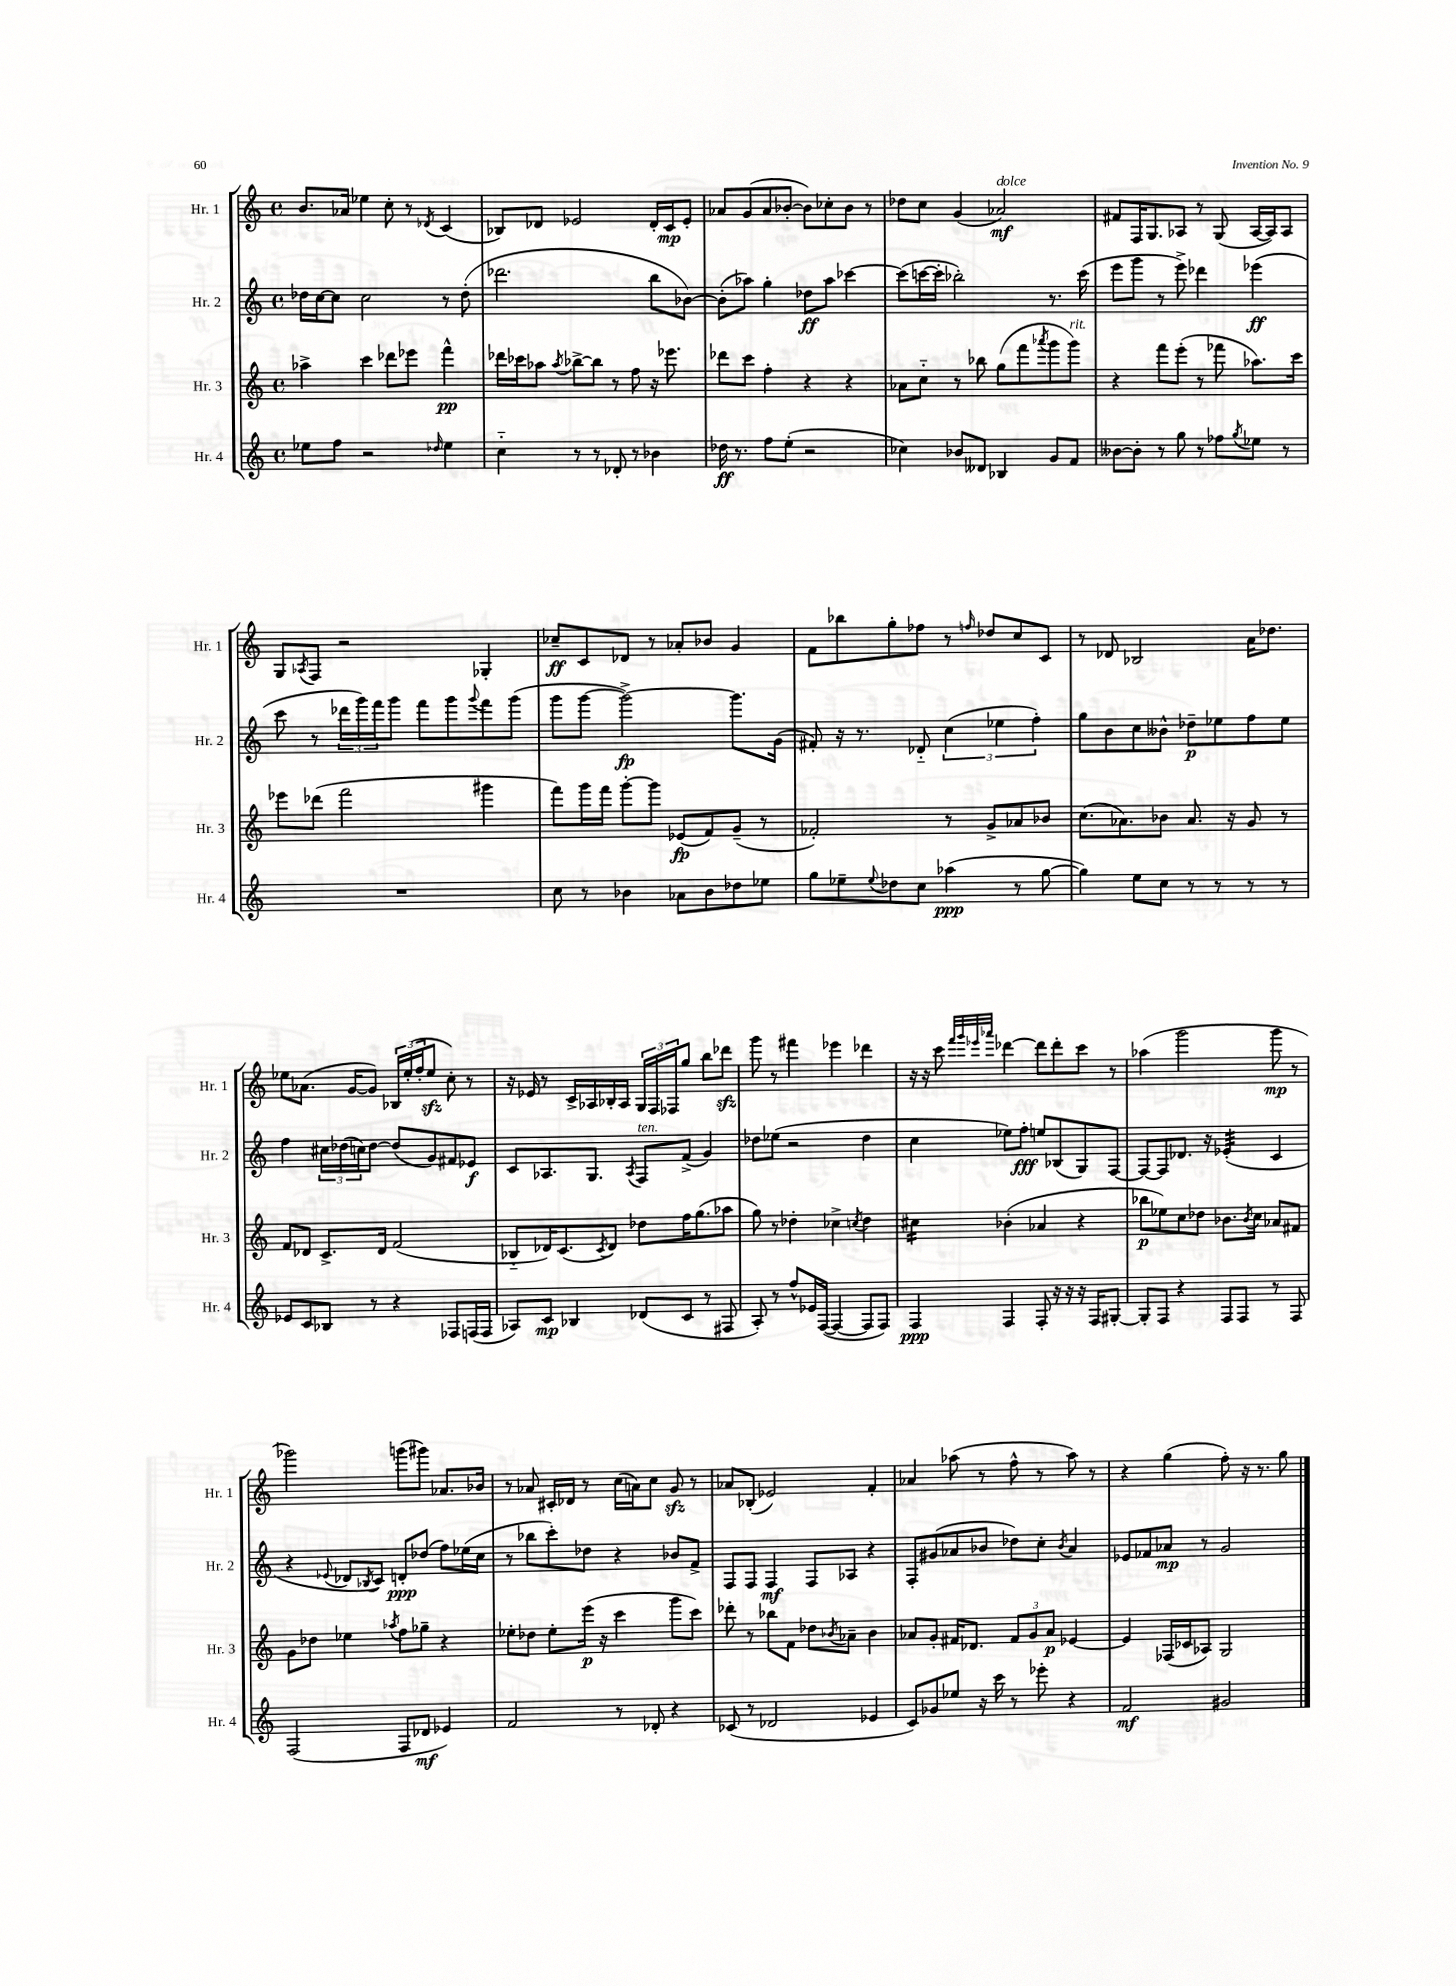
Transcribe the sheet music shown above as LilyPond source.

<<
\new StaffGroup <<
\new Staff = "s0" \with { instrumentName = "Hr. 1" shortInstrumentName = "Hr. 1" } {
    \clef treble \key c \major \defaultTimeSignature \time 4/4
    b'8. aes'16 ees''4 c''8-. r8 \acciaccatura { des'8 } c'4( |
    bes8) des'8 ees'2 des'16-. c'16\mp ees'8-. |
    aes'8 g'8( aes'8 bes'8~-. bes'8) ces''8-. bes'8 r8 |
    des''8 c''8 g'4( aes'2\mf^\markup { \italic "dolce" }) |
    fis'8 f16 g8. aes8 r8 g8( aes16~ aes16) aes8 |
    g8 \acciaccatura { aes8 } f8 r2 ges4-. |
    ces''8--\ff c'8 des'8 r8 aes'8-. bes'8 g'4 |
    f'8 bes''8 g''8-. fes''8 r8 \grace { f''16 } des''8 c''8 c'8 |
    r8 des'8 bes2 a'16 des''8. |
    ees''8 aes'8.( g'16~ g'8) \tuplet 3/2 { bes16 ees''16-.( f''16-. } ees''8\sfz c''8-.) r8 |
    r16 ees'16 r8 c'16-> aes16 bes16-. aes16 \tuplet 3/2 { g16 f16 fes16 } g''8 b''8 des'''8\sfz |
    g'''8 r8 fis'''4 ees'''4 des'''4 |
    r16 r16 c'''8 \grace { f'''32 g'''32 ees'''32 aes'''32 } des'''4~ des'''8 des'''8-. c'''8 r8 |
    aes''4( g'''2 g'''8\mp r8 |
    ges'''2) g'''8( gis'''8) aes'8. bes'16 |
    r8 aes'8 cis'16-. des'16 r8 c''16( a'16) c''8 g'8\sfz r8 |
    aes'8 bes8-.( ees'2) f'4-. |
    aes'4 aes''8( r8 f''8-^ r8 aes''8) r8 |
    r4 g''4( f''8-.) r16 r8. g''8 \bar "|." |
}
\new Staff = "s1" \with { instrumentName = "Hr. 2" shortInstrumentName = "Hr. 2" } {
    \clef treble \key c \major \defaultTimeSignature \time 4/4
    des''16 c''16~ c''8 c''2 r8 des''8-.( |
    des'''2. b''8 bes'8~) |
    bes'8-.( aes''8) g''4-. des''8\ff aes''8 ces'''4~ |
    ces'''8( c'''16~ c'''16-. bes''2-.) r8. c'''16( |
    e'''8 g'''8 r8 e'''8->) des'''4 ees'''4\ff( |
    c'''8 r8 \tuplet 3/2 { des'''16 g'''16) f'''16 } g'''8 f'''8 g'''8 \appoggiatura { g'''8 } f'''8 g'''8( |
    g'''8 g'''8~ g'''2~->\fp) g'''8. g'16( |
    fis'8-.) r16 r8. des'8-_ \tuplet 3/2 { c''4( ees''4 f''4-.) } |
    g''8 b'8 c''8 beses'8-^ des''8--\p ees''8 f''8 ees''8 |
    f''4 \tuplet 3/2 { cis''16 des''16( c''16) } des''8~ des''8( g'8) fis'8 ees'8\f |
    c'8 aes8. g8. \acciaccatura { aes8 } f8^\markup { \italic "ten." } f'8->( g'4) |
    des''8 ees''8( r2 des''4 |
    c''4 ees''8) f''8-.\fff e''8 bes8( g8) f8~ |
    f8~ f8 des'8. r16 ees'4:32-.( c'4 |
    r4 \appoggiatura { ees'8 } des'8 \acciaccatura { bes8 } c'8) d'8-.\ppp des''8( f''8) ees''16( c''16 |
    r8 bes''8 c'''8-.) des''8 r4 bes'8 f'8-> |
    f8 f8 f4\mf f8 aes8 r4 |
    f8-. gis'8( aes'8 bes'8 des''8) c''8-. \acciaccatura { bes'8 } aes'4 |
    ees'8 fes'8 aes'8\mp r8 g'2 \bar "|." |
}
\new Staff = "s2" \with { instrumentName = "Hr. 3" shortInstrumentName = "Hr. 3" } {
    \clef treble \key c \major \defaultTimeSignature \time 4/4
    aes''4-> c'''4 des'''8 ees'''8 f'''4-^\pp |
    des'''16 ces'''16 aes''8 \acciaccatura { aes''8 } bes''8~-> bes''8 r8 f''8 r16 ees'''8. |
    des'''8 c'''8 f''4-. r4 r4 |
    aes'8 c''8-_ r8 bes''8 g''8( f'''8 \acciaccatura { aes'''8 } g'''8 g'''8^\markup { \italic "rit." }) |
    r4 f'''8 e'''8-.( r8 fes'''8 aes''8.) c'''16 |
    ees'''8 des'''8( f'''2 gis'''4 |
    f'''8) g'''16 f'''16 g'''8~-. g'''8 ees'8\fp( f'8) g'8--( r8 |
    fes'2-.) r8 g'8-> aes'8 bes'8 |
    c''8.( aes'8.) bes'8 aes'8. r16 g'8 r8 |
    f'8 des'8 c'8.-> des'16 f'2( |
    bes8-_ des'16) c'8.( \acciaccatura { c'8 } des'8) des''8 f''16 g''8.( aes''8 |
    g''8) r8 des''4-. ces''4-> \acciaccatura { c''8 } des''4 |
    cis''4:16 bes'4-.( aes'4 r4 |
    bes''8\p ees''8) c''8 des''8 bes'8. \acciaccatura { bes'8 } c''16 aes'8 fis'8 |
    g'8 des''8 ees''4 \acciaccatura { aes''8 } f''8 ges''8-- r4 |
    ees''8-. des''8 ees''8-. e'''16\p( r16 c'''4 g'''8 c'''8) |
    des'''8-. r8 bes''8 f'8 des''8 \acciaccatura { bes'8 } aes'8-- bes'4 |
    aes'8 g'8-. fis'16 des'8. \tuplet 3/2 { fis'8 g'8 aes'8\p } ees'4~ |
    ees'4 fes16( ces'16 aes8) g2 \bar "|." |
}
\new Staff = "s3" \with { instrumentName = "Hr. 4" shortInstrumentName = "Hr. 4" } {
    \clef treble \key c \major \defaultTimeSignature \time 4/4
    ees''8 f''8 r2 \grace { des''16 } ees''4 |
    c''4-_ r8 r8 des'8-. r8 bes'4 |
    des''16\ff r8. f''8 e''8-.( r2 |
    ces''4) bes'8 deses'8 bes4 g'8 f'8 |
    beses'8~ beses'8-. r8 g''8 r8 fes''8 \acciaccatura { g''8 } ees''8 r8 |
    R1 |
    c''8 r8 bes'4 aes'8 bes'8 des''8 ees''8 |
    g''8 ees''8-- \appoggiatura { ees''8 } des''8 c''8 aes''4\ppp( r8 g''8~ |
    g''4) e''8 c''8 r8 r8 r8 r8 |
    ees'8 c'8 bes8 r8 r4 fes8 f16( f16 |
    aes8) c'8\mp bes4 des'8( c'8 r8 fis8 |
    a8-.) r8 f''8-^ ees'16 f16~( f4~ f8 f8) |
    f4\ppp f4 f8-. r16 r16 r16 f16 gis8~-. |
    gis8-. f8 r4 f8 f8 r8 f8 |
    f2( f8 des'8\mf ees'4) |
    f'2 r8 des'8-. r4 |
    ces'8( r8 des'2 ees'4 |
    c'8) ges'8 ees''8 r16 c'''16 r8 ees'''8-. r4 |
    f'2\mf gis'2 \bar "|." |
}
>>
>>
\layout { \context { \Score \remove "Bar_number_engraver" } }
